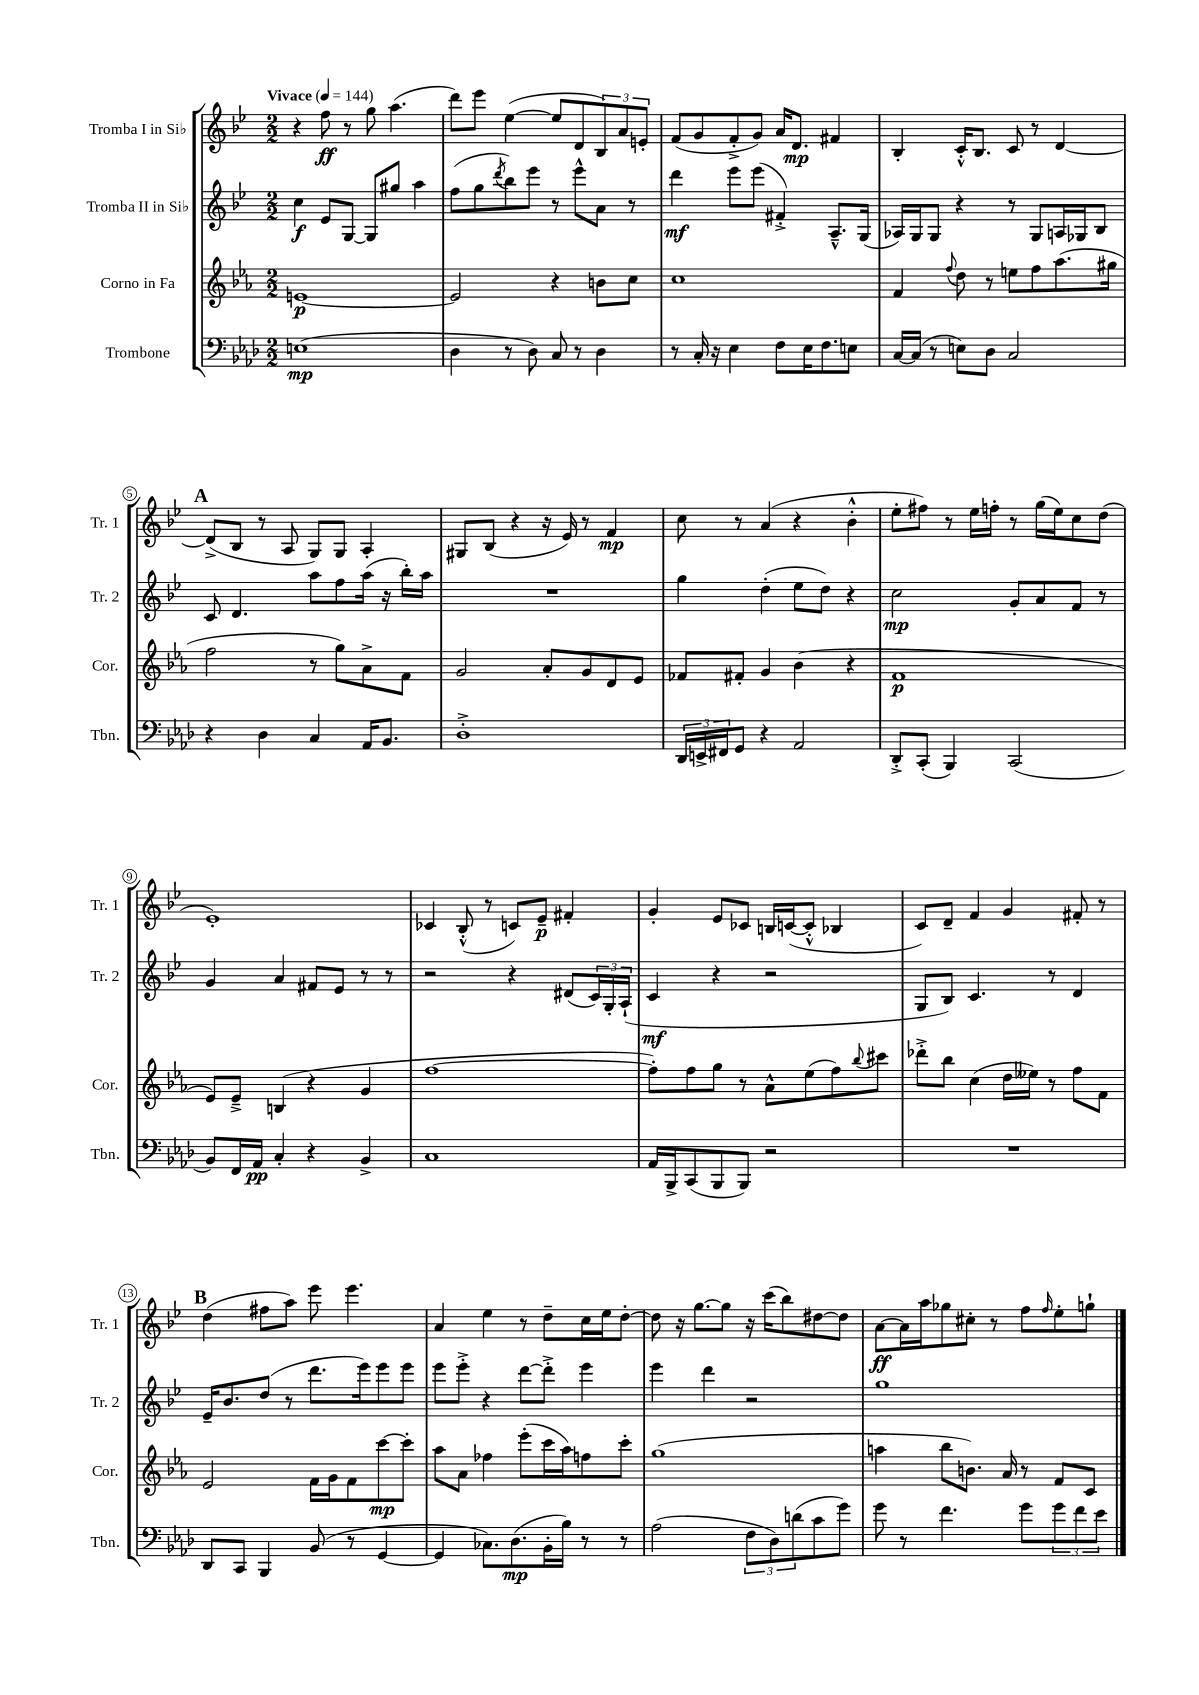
<<
\new StaffGroup <<
\new Staff = "s0" \with { instrumentName = "Tromba I in Sib" shortInstrumentName = "Tr. 1" } {
    \clef treble \key bes \major \numericTimeSignature \time 2/2 \tempo "Vivace" 4 = 144
    r4 f''8\ff r8 g''8 a''4.( |
    d'''8) ees'''8 ees''4~( ees''8 d'8 \tuplet 3/2 { bes8) a'8 e'8-. } |
    f'8( g'8 f'8-.-> g'8) a'16 d'8.\mp fis'4 |
    bes4-. c'16-.-^ bes8. c'8 r8 d'4~ |
    \mark \markup { \bold "A" } d'8->( bes8 r8 a8 g8) g8 a4-. |
    gis8 bes8( r4 r16 ees'16) r8 f'4\mp |
    c''8 r8 a'4( r4 bes'4-.-^ |
    ees''8-. fis''8) r8 ees''16 f''16-. r8 g''16( ees''16) c''8 d''8( |
    ees'1-.) |
    ces'4 bes8-.-^( r8 c'8) ees'8--\p fis'4-. |
    g'4-. ees'8 ces'8 b16 c'16~( c'8-.-^ bes4 |
    c'8) d'8-- f'4 g'4 fis'8-. r8 |
    \mark \markup { \bold "B" } d''4( fis''8 a''8) ees'''8 ees'''4. |
    a'4 ees''4 r8 d''8-- c''16 ees''16 d''8~-. |
    d''8 r16 g''8.~ g''8 r16 c'''16( bes''8) dis''8~ dis''8 |
    a'8~\ff a'16 a''16 ges''8 cis''8-. r8 f''8 \grace { f''16 } ees''8-. g''8-! \bar "|." |
}
\new Staff = "s1" \with { instrumentName = "Tromba II in Sib" shortInstrumentName = "Tr. 2" } {
    \clef treble \key bes \major \numericTimeSignature \time 2/2
    c''4\f ees'8 g8~ g8 gis''8 a''4 |
    f''8( g''8 \acciaccatura { d'''8 } bes''8) ees'''8 r8 ees'''8-^ a'8 r8 |
    d'''4\mf ees'''8 ees'''8( fis'4-.->) a8.---^ g16( |
    aes16) g16 g8 r4 r8 g8 a16 ges16 bes8 |
    \mark \markup { \bold "A" } c'8 d'4. a''8 f''8 a''16( r16 bes''16-.) a''16 |
    R1 |
    g''4 d''4-.( ees''8 d''8) r4 |
    c''2\mp g'8-. a'8 f'8 r8 |
    g'4 a'4 fis'8 ees'8 r8 r8 |
    r2 r4 dis'8( \tuplet 3/2 { c'16) g16-. a16-!( } |
    c'4\mf r4 r2 |
    g8 bes8) c'4. r8 d'4 |
    \mark \markup { \bold "B" } ees'16-- bes'8. d''8( r8 d'''8. ees'''16) ees'''8 ees'''8 |
    ees'''8 ees'''8-.-> r4 d'''8~ d'''8-.-> ees'''4 |
    ees'''4 d'''4 r2 |
    g''1 \bar "|." |
}
\new Staff = "s2" \with { instrumentName = "Corno in Fa" shortInstrumentName = "Cor." } {
    \clef treble \key ees \major \numericTimeSignature \time 2/2
    e'1~\p |
    e'2 r4 b'8 c''8 |
    c''1 |
    f'4 \appoggiatura { f''8 } d''8 r8 e''8 f''8 aes''8.( gis''16 |
    \mark \markup { \bold "A" } f''2 r8 g''8) aes'8-> f'8 |
    g'2 aes'8-. g'8 d'8 ees'8 |
    fes'8 fis'8-. g'4 bes'4( r4 |
    f'1\p |
    ees'8) ees'8---> b4( r4 g'4 |
    f''1~ |
    f''8-.) f''8 g''8 r8 aes'8-^ ees''8( f''8) \appoggiatura { bes''8 } cis'''8 |
    des'''8-.-> bes''8 c''4( d''16 eeses''16) r8 f''8 f'8 |
    \mark \markup { \bold "B" } ees'2 f'16 g'16 f'8 c'''8~\mp c'''8-. |
    aes''8 aes'8 fes''4 ees'''8-.( c'''16 aes''16) f''8 c'''8-. |
    g''1( |
    a''4 bes''8 b'8.) aes'16 r8 f'8 c'8 \bar "|." |
}
\new Staff = "s3" \with { instrumentName = "Trombone" shortInstrumentName = "Tbn." } {
    \clef bass \key aes \major \numericTimeSignature \time 2/2
    e1\mp( |
    des4 r8 des8) c8 r8 des4 |
    r8 c16-. r16 ees4 f8 ees16 f8. e8 |
    c16~ c16( r8 e8) des8 c2 |
    \mark \markup { \bold "A" } r4 des4 c4 aes,16 bes,8. |
    des1-.-> |
    \tuplet 3/2 { des,16 e,16-> fis,16 } g,8 r4 aes,2 |
    des,8-.-> c,8-.( bes,,4) c,2( |
    bes,8) f,16 aes,16\pp c4-. r4 bes,4-> |
    c1 |
    aes,16 bes,,16-> c,8( bes,,8 bes,,8) r2 |
    R1 |
    \mark \markup { \bold "B" } des,8 c,8 bes,,4 bes,8( r8 g,4~ |
    g,4 ces8.) des8.\mp( bes,16-. bes16) r8 r8 |
    aes2( \tuplet 3/2 { f8 des8) d'8( } c'8 g'8) |
    g'8 r8 f'4. g'8 \tuplet 3/2 { g'8 f'8 ees'8 } \bar "|." |
}
>>
>>
\layout { \context { \Score \override BarNumber.stencil = #(make-stencil-circler 0.1 0.3 ly:text-interface::print) } }
